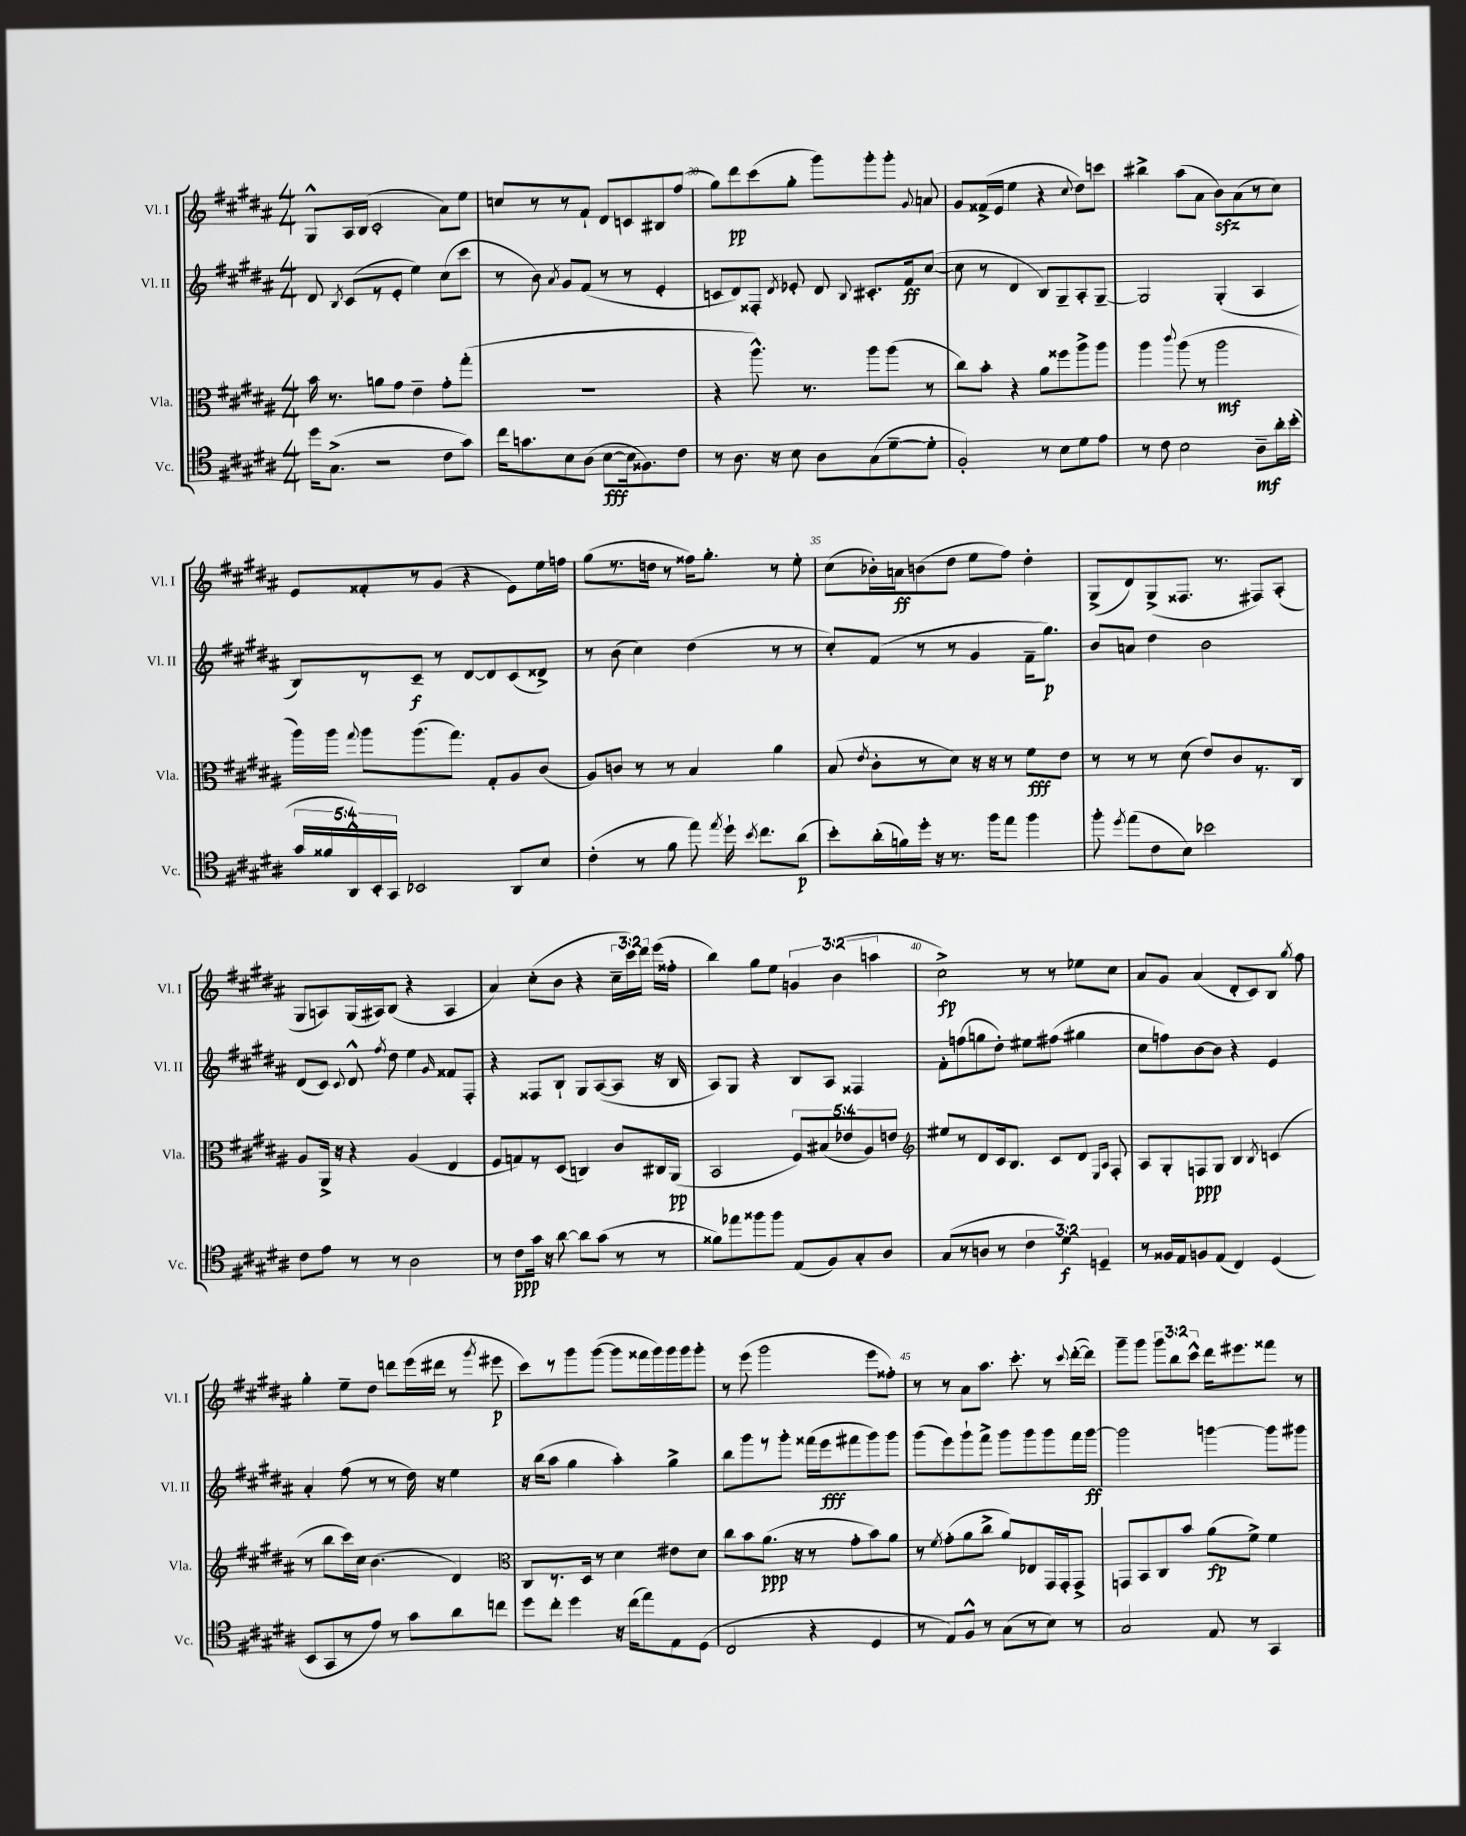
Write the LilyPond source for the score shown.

<<
\new StaffGroup <<
\new Staff = "s0" \with { instrumentName = "Vl. I" shortInstrumentName = "Vl. I" } {
    \clef treble \key b \major \numericTimeSignature \time 4/4 \override Staff.TupletNumber.text = #tuplet-number::calc-fraction-text
    \autoBeamOff gis8[-^ ais16 b16]( cis'2-. ais'8[) e''8] |
    c''8[ r8 r8 fis'8]-! dis'8[ c'8 bis8 fis''8]( |
    gis''8[) dis'''8\pp cis'''8( gis''8]-. gis'''8[) gis'''8-. gis'''8]-. \appoggiatura { gis'8 } a'8 |
    gis'8[ fisis'16->( e'16] e''4 r4 \appoggiatura { cis''8 } dis''8[) c'''8] |
    bis''4-> ais''8[( ais'8] b'8[\sfz) ais'8( r8 cis''8]) |
    e'8[ fisis'8-. r8 gis'8]( r4 e'8[) e''16 f''16] |
    gis''8[( r8. d''16] r8 fisis''16[) gis''8.]-. r8 e''8-. |
    cis''8[( bes'16-.) a'16\ff b'8( dis''8] e''8[ fis''8]) dis''4-. |
    gis8[->( dis'8) gis8->( fisis8.] r8. fis8[) ais8]-.( |
    gis8[ a8) gis16( ais16) b8]( r4 ais4 |
    ais'4) cis''8[-.( b'8] r4 \tuplet 3/2 { cis''16[-- cis'''16) dis'''16] } e'''16[( fisis''16]-. |
    b''4) gis''8[ e''8] \tuplet 3/2 { g'4 b'4( a''4 } |
    cis''2->\fp) r8 r8 ees''8[ cis''8] |
    ais'8[ gis'8] ais'4( dis'8[-. cis'8) b8] \acciaccatura { gis''8 } fis''8 |
    gis''4-. e''8[-- dis''8] d'''8[ e'''16( dis'''16] r8 \acciaccatura { gis'''8 } eis'''8\p |
    cis'''8[) r8 gis'''8 gis'''8]~( gis'''8[ fisis'''16 gis'''16) gis'''16 gis'''16 gis'''8]-. |
    r8 e'''8( gis'''2 e'''8[ fisis''8]-.) |
    r8 r8 ais'8[ ais''8.] cis'''8.-. r8 \appoggiatura { cis'''8 } dis'''16[~-.( dis'''16]) |
    gis'''8[-- gis'''8] \tuplet 3/2 { gis'''8[ b''8 cis'''8]-^ } dis'''16[ eis'''8. fisis'''8] r8 \bar "|." |
}
\new Staff = "s1" \with { instrumentName = "Vl. II" shortInstrumentName = "Vl. II" } {
    \clef treble \key b \major \numericTimeSignature \time 4/4
    \autoBeamOff dis'8 \acciaccatura { b8 } cis'8[( r8 e'8]-. e''4) cis''8[( cis'''8] |
    r8 b'8) \acciaccatura { ais'8 } gis'8[ fis'8]( r8 r8 e'4-. |
    c'8[ dis'8) fisis8]-. \acciaccatura { dis'8 } ees'8-. dis'8 \appoggiatura { b8 } cis'8.[-. fis'16\ff cis''8]~( |
    cis''8 r8 dis'4 b8[) gis8-- ais8-. gis8]~-- |
    gis2 gis4-.( ais4 |
    b8[) r8 cis'8]--\f r8 dis'8[~ dis'8 cis'8( disis'8]->) |
    r8 b'8( cis''4) dis''4( r8 r8 |
    cis''8[-.) fis'8]( r8 r8 gis'4 fis'16[-- gis''8.]\p) |
    b'8[ a'8] dis''4 b'2 |
    dis'8[( cis'8]) \appoggiatura { cis'8 } dis'8-^ \acciaccatura { fis''8 } dis''8 e''4 \grace { gis'16 } fisis'8[ fis8]-. |
    r4 fisis8[ b8]-! gis8[ ais8~( ais8] r16 b16 |
    ais8[) gis8] r4 b8[ ais8] fisis4 |
    fis'8[-. f''8( g''8 dis''8]-.) eis''8[ fis''8]( gis''4 |
    cis''8[ f''8) b'8~ b'8] r4 e'4 |
    ais'4-. fis''8( r8 r8 dis''16) r16 e''4 |
    r16 b''16[( ais''8] gis''4 ais''4-.) gis''4-> |
    b''8[ gis'''8 r8 gis'''8]-. fisis'''16[( e'''16\fff fis'''8 gis'''8) gis'''8] |
    gis'''8[( e'''8) gis'''8-! fis'''8]-> gis'''8[ gis'''8 gis'''8 fis'''16 gis'''16]~\ff |
    gis'''2 g'''4~ g'''8[ gis'''8] \bar "|." |
}
\new Staff = "s2" \with { instrumentName = "Vla." shortInstrumentName = "Vla." } {
    \clef alto \key b \major \numericTimeSignature \time 4/4 \override Staff.TupletNumber.text = #tuplet-number::calc-fraction-text
    \autoBeamOff b'16 r8. a'8[ gis'8] e'4-- gis'8[-. gis''8]-.( |
    R1 |
    r4 ais''8.-^) r8. ais''8[ ais''8]( r8 |
    cis''8[) b'8]-. r4 ais'8[ fisis''8 ais''8-> ais''8] |
    ais''4 \appoggiatura { cis'''8 } ais''8( r8 ais''2\mf |
    ais''16[) ais''16] \appoggiatura { gis''8 } ais''8[ ais''8.( gis''8.]) gis8[-. ais8 cis'8]( |
    ais8[) c'8] r8 r8 b4 ais'4 |
    b8( \acciaccatura { e'8 } cis'8[-. r8 dis'8]) r16 r16 r8 fis'8[\fff e'8] |
    r8 r8 r8 dis'8( e'8[) cis'8 r8. cis16] |
    ais8[ ais,16]-> r16 r4 ais4( e4 |
    fis8[ g8) r8 dis8]( c4) cis'8[ cis16 ais,16]\pp( |
    b,2 \tuplet 5/4 { fis8[) bis8( ees'8 ais8) e'8] } |
    \clef treble eis''8[ r8 dis'8 cis'16 b8.] cis'8[ dis'8] \grace { e16[ ais16] } fis8-. |
    ais8[ gis8-. f8\ppp gis8] b4 \acciaccatura { b8 } c'4( |
    r8 b''8[ cis'''16) cis''16] b'4.( dis'4) |
    \clef alto cis8[ r8. dis16] r8 dis'4 eis'8[ dis'8] |
    cis''8[ b'8 ais'8.]\ppp( r16 r8 gis'8[-. b'8) ais'8] |
    r8 \acciaccatura { fis'8 } gis'8[-.( ais'8 cis''8]-> ais'8[) ees8 gis,16 gis,16-. gis,8]-> |
    g,8[ b,8 cis8 b'8] ais'8[\fp( fis'8]->) fis'4 \bar "|." |
}
\new Staff = "s3" \with { instrumentName = "Vc." shortInstrumentName = "Vc." } {
    \clef tenor \key b \major \numericTimeSignature \time 4/4 \override Staff.TupletNumber.text = #tuplet-number::calc-fraction-text
    \autoBeamOff dis''16[ gis8.]->( r2 cis'8[ gis'8]) |
    cis''16[ g'8. b8 ais8]( b8[~\fff b16 fisis8.) cis'8] |
    r8 ais8. r16 b8 ais8[ gis8( dis'8~-- dis'8]-. |
    fis2-.) r8 b8[ dis'8 e'8] |
    r8 cis'8 b2 ais8[--\mf ais'16-. b'16]-.( |
    \tuplet 5/4 { gis'16[ fisis'16 ais,16-^) b,16-. gis,16] } bes,2 ais,8[ b8] |
    cis'4-.( r8 fis'8 e''8) \acciaccatura { e''8 } dis''16-! \acciaccatura { b'8 } cis''8.[ ais'8]\p( |
    b'8[-.) ais'16-.( f'16) dis''16]-. r16 r8. fis''16[ e''8] fis''4 |
    fis''8-. \acciaccatura { dis''8 } e''8[( cis'8 b8]) bes'2 |
    cis'8[ e'8] r8 r8 ais2 |
    r8 cis'8[\ppp gis'16] r16 ais'8~ ais'8[ gis'8]( r8 r8 |
    fisis'8[) ees''8 fisis''8 fisis''8] e8[( fis8) gis8-. ais8] |
    gis8[( r8 a8] r8 \tuplet 3/2 { cis'4 dis'4\f) d4-- } |
    r8 fisis16[ e16 f8 e8]( cis4) dis4( |
    b,8[ gis,8 r8 e'8]) r8 gis'8[ ais'8 c''8] |
    dis''8[ cis''8]-. dis''4 r16 cis''16[( e''8) e8 dis8]( |
    cis2 r4 dis4 |
    r8 e8[) fis8]-^ r8 gis8[( r8 b8]) r8 |
    gis2 e8 r8 gis,4 \bar "|." |
}
>>
>>
\layout { \context { \Score currentBarNumber = #28 \override BarNumber.break-visibility = ##(#f #t #t) barNumberVisibility = #(every-nth-bar-number-visible 5) } }
